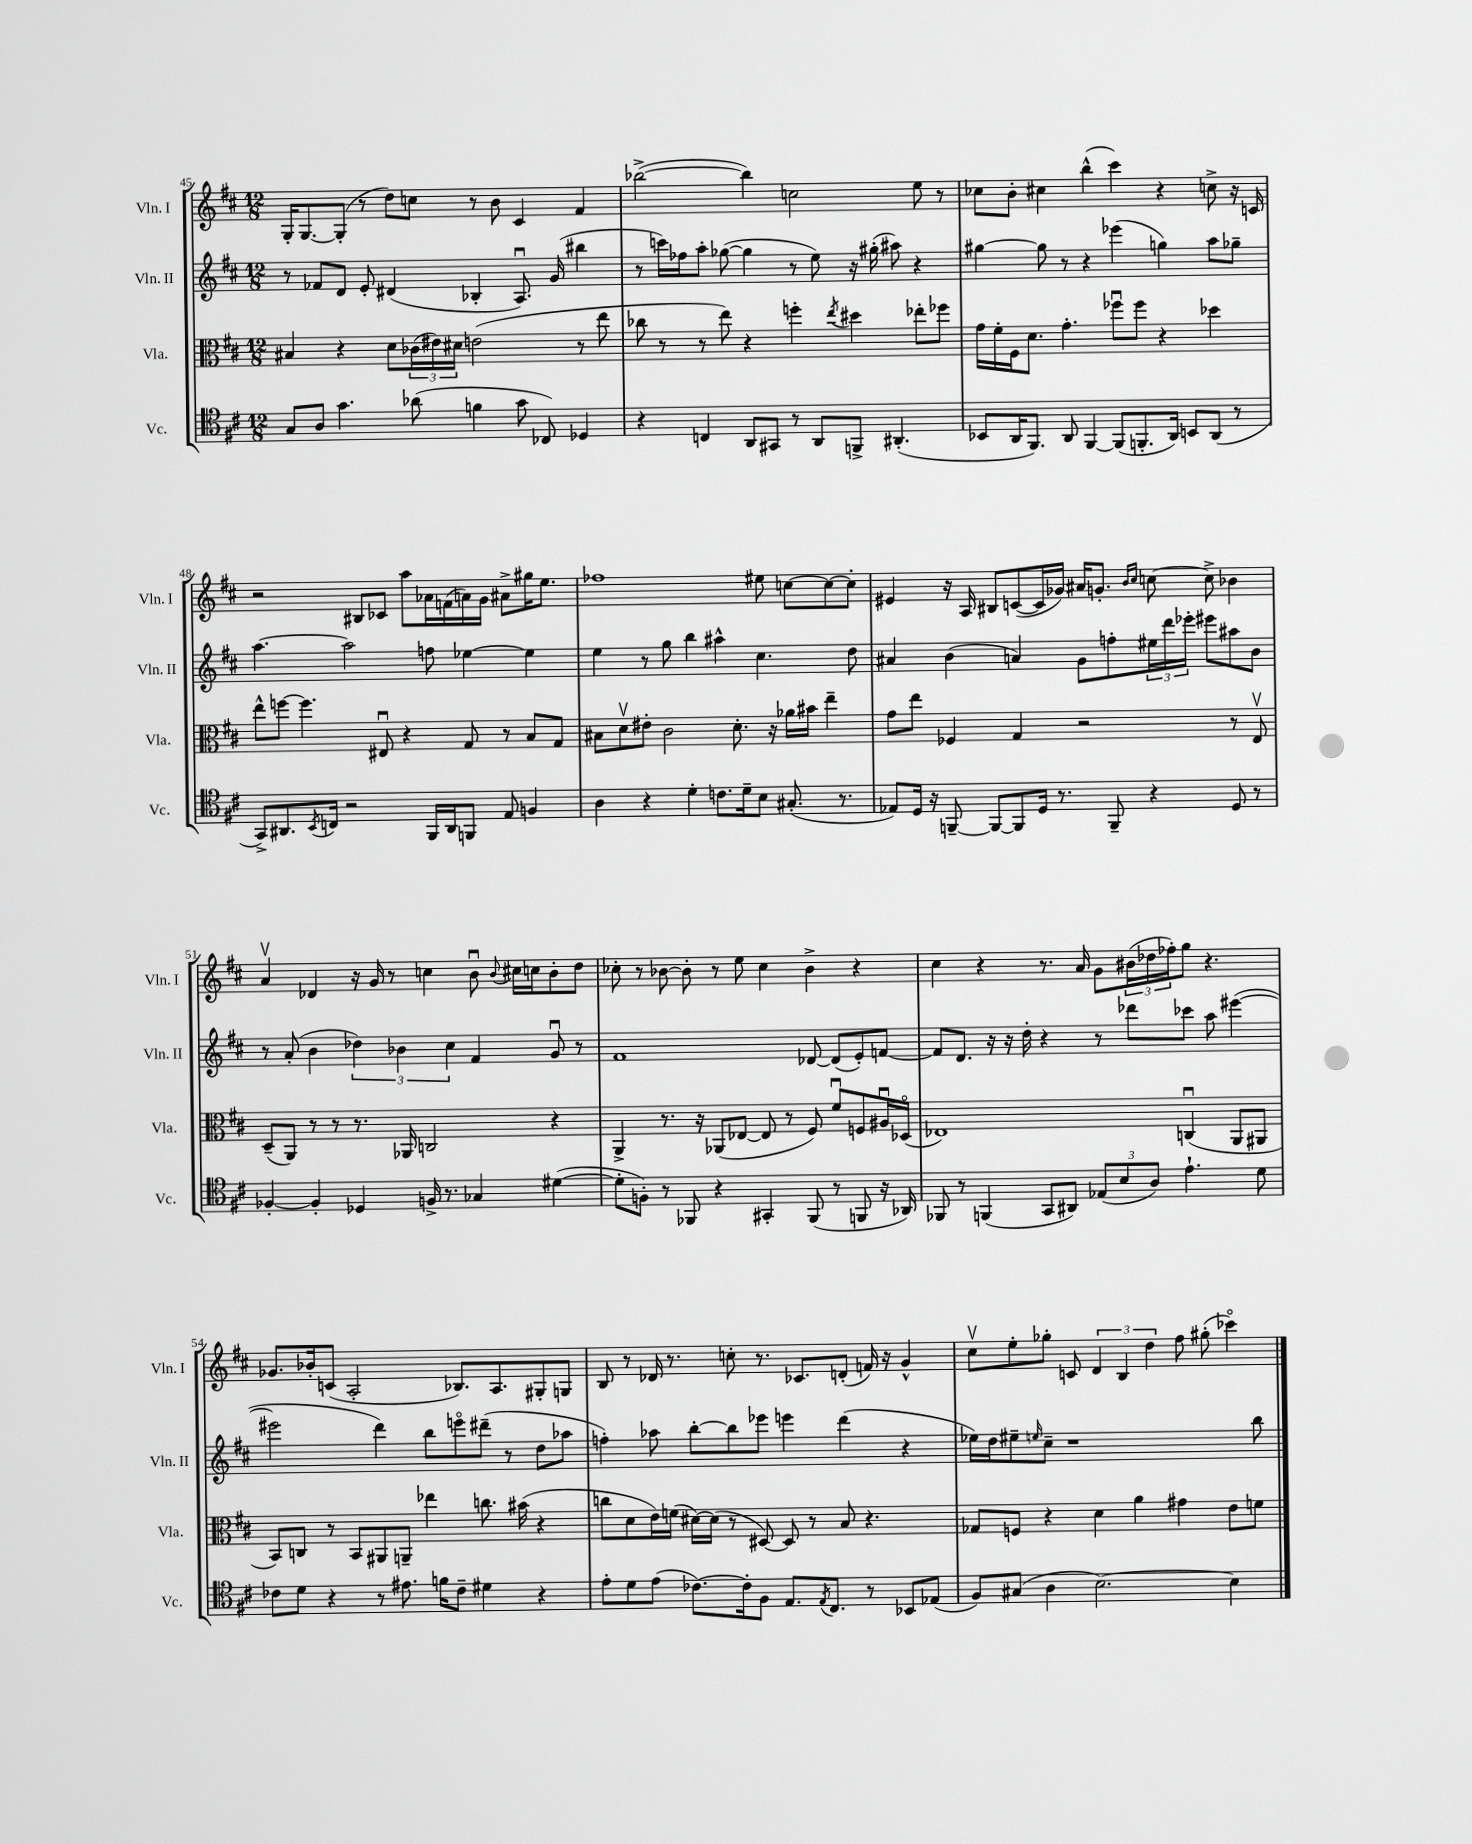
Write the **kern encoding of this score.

**kern	**kern	**kern	**kern
*staff4	*staff3	*staff2	*staff1
*clefC4	*clefC3	*clefG2	*clefG2
*k[f#c#]	*k[f#c#]	*k[f#c#]	*k[f#c#]
*M12/8	*M12/8	*M12/8	*M12/8
8G	4B#	8r	16G'
.	.	.	[8.G
8A	.	8f-	.
4.g	4r	8d	(8G']
.	.	8e'	8r
.	8d	(4d#	8dd)
(8a-	(24c-	.	8cc
.	24e#)	.	.
.	24d#	.	.
4f	(2e	4B-'	8r
.	.	.	8b
8g	.	8.Au)	4c#
8C-)	.	.	.
.	.	(16g	.
4D-	8r	4bb#	4f#
.	8ee	.	.
=	=	=	=
4r	8cc-	8r	([2bb-^
.	8r	16ccc)	.
.	.	16ff-	.
4C	8r	8aa'	.
.	8ee)	([8gg-	.
8AA	4r	4gg-]	4bb-])
8GG#	.	.	.
8r	4ff'	8r	2cc
8AA	.	8ee)	.
.	8qee	.	.
8FF^	4dd#	16r	.
.	.	(16gg#'	.
(4.AA#'	.	8aa#)	.
.	8ee-'	4r	8ee
.	8ff-	.	8r
=	=	=	=
8BB-	16g	[4gg#	8cc-
.	16f#'	.	.
16AA	16F#	.	8b'
8.FF#)	8.d	.	.
.	.	8gg#]	4cc#
8AA	4.g'	8r	.
[4FF#	.	4r	(4bb^^
(8FF#]	8ff-u	(4eee-	4ccc#)
8.FF'	8ff-	.	.
.	4r	4gg)	4r
16AA)	.	.	.
8BB	.	.	.
(8AA	4dd-	8aa	8cc^
8r	.	8gg-~	16r
.	.	.	16c
=	=	=	=
8GG^)	8ee^^	[4.aa	2r
8.AA#	[8ff	.	.
.	4.ff]	.	.
8qBB	.	.	.
16C	.	.	.
2r	.	2aa]	.
.	.	.	8B#
.	8E#u	.	8c-
.	4r	.	8aa
16FF#	.	8ff	16a-
16AA#	.	.	(16f
8FF	8G	[4ee-	16a)
.	.	.	16g
8E	8r	.	8a#^
4F	8B	4ee-]	16gg#
.	.	.	8.ee
.	8G	.	.
=	=	=	=
4A	8B#	4ee	1ff-
.	8dv	.	.
4r	8e#'	8r	.
.	2c#	8gg	.
4d'	.	4bb	.
8.c	.	4aa#^^	.
.	8.d'	.	.
16d~	.	.	.
8B	.	4.cc#	8ee#
.	16r	.	.
(8.G#'	16a-	.	[8cc
.	16b#	.	.
.	4ee~	.	8cc_
8.r	.	.	.
.	.	8dd	8cc']
=	=	=	=
8E-)	8g	4a#	4e#
16D	8ee	.	.
16r	.	.	.
[8FF~	4F-	(4b	16r
.	.	.	16A
8FF_	.	.	8B#
8FF]	4G	4a)	([8c
16D	.	.	16c]
8.r	.	.	16g-)
.	2r	8g	16a#
.	.	.	8.g'
8FF~	.	8ff'	.
.	.	.	16qqb
.	.	.	16qqcc#
4r	.	24ee#	[8cc
.	.	24ddd	.
.	.	24eee-'	.
.	.	8eee#	8cc^]
8D	8r	8aa#	4b-
8r	8Ev	8b	.
=	=	=	=
[4F-'	(8D~	8r	4av
.	8AA)	(8a'	.
4F-']	8r	4b	4d-
.	8r	.	.
4D-	8.r	6dd-)	16r
.	.	.	16g
.	.	.	8r
.	.	6b-	.
.	16AA-	.	.
16F^	2C	.	4cc
8.r	.	.	.
.	.	6cc#	.
4G-	.	4f#	8bu
.	.	.	8qqb
.	.	.	16cc#
.	.	.	16cc
([4d#	4r	8gu	8b'
.	.	8r	8dd
=	=	=	=
8d#']	4AA^	1f#	8cc-'
8F')	.	.	8r
8r	8.r	.	[8b-
8FF-	.	.	8b-']
.	16r	.	.
4r	(8AA-	.	8r
.	[8E-	.	8ee
4GG#'	8E-]	.	4cc-
.	8r	.	.
(8FF-	8F#)	[8d-	4b-^
8r	8f#u	(8d-]	.
8FF	8F	8e')	4r
16r	16A#u	[8f	.
16AA-)	(16D-o	.	.
=	=	=	=
8FF-	1E-)	8f]	4cc#
8r	.	8.d	.
(4FF	.	.	4r
.	.	16r	.
.	.	16r	.
.	.	16dd'	.
8GG	.	4r	8.r
8AA#)	.	.	.
.	.	.	16a
(12E-	.	8r	8g
12B	.	.	.
.	.	8ddd-	(24b#
12A)	.	.	24dd-
.	.	.	24ff-')
4.e`	(4Cu	8ccc-	8gg
.	.	8aa	4.r
.	8AA	([4eee#	.
8d	8AA#	.	.
=	=	=	=
8c-	8BB)	2eee#]	8.g-
8d	8C	.	.
.	.	.	16b-'
4r	8r	.	(8c
.	8BB	.	2A'
8r	8AA#	4ddd)	.
8.e#	8AA~	.	.
.	4ee-	8bb	.
16f	.	.	.
8c-~	.	8eeeo	8.B-)
4d#	8.cc	(8ddd#~	.
.	.	.	8.A
.	.	8r	.
.	(16b#	.	.
4r	4r	8dd	8G#'
.	.	8aa-	8G
=	=	=	=
8e'	8cc	4ff')	8B
8d	8d	.	8r
(8e	16e)	8aa-	16d-
.	(16f	.	8.r
[8.c-)	[16d#)	[8bb'	.
.	(16d#]	.	.
.	8r	8bb]	8cc'
16c-']	.	.	.
8F#	[8D#)	8eee-	8.r
8.E	8D#]	4eee	.
.	.	.	8.c-
.	8r	.	.
8qE	.	.	.
8.C#	.	.	.
.	8B	(4ddd	(8d'
8r	4.r	.	16f)
.	.	.	16r
8BB-	.	4r	4g^^
(8E-	.	.	.
=	=	=	=
8F#)	8G-	16ee-)	8cc#v
.	.	16dd	.
(8G#	8F	8ee#~	8ee'
.	.	16qqee	.
4A	4r	8cc#~	8gg-'
.	.	1r	8c
[2.B)	4d	.	6d
.	.	.	6B
.	4a	.	.
.	.	.	6dd
.	4g#	.	8ff#
.	.	.	(8gg#'
4B]	8e	.	4ccc-o)
.	8f	8bb	.
==	==	==	==
*-	*-	*-	*-
